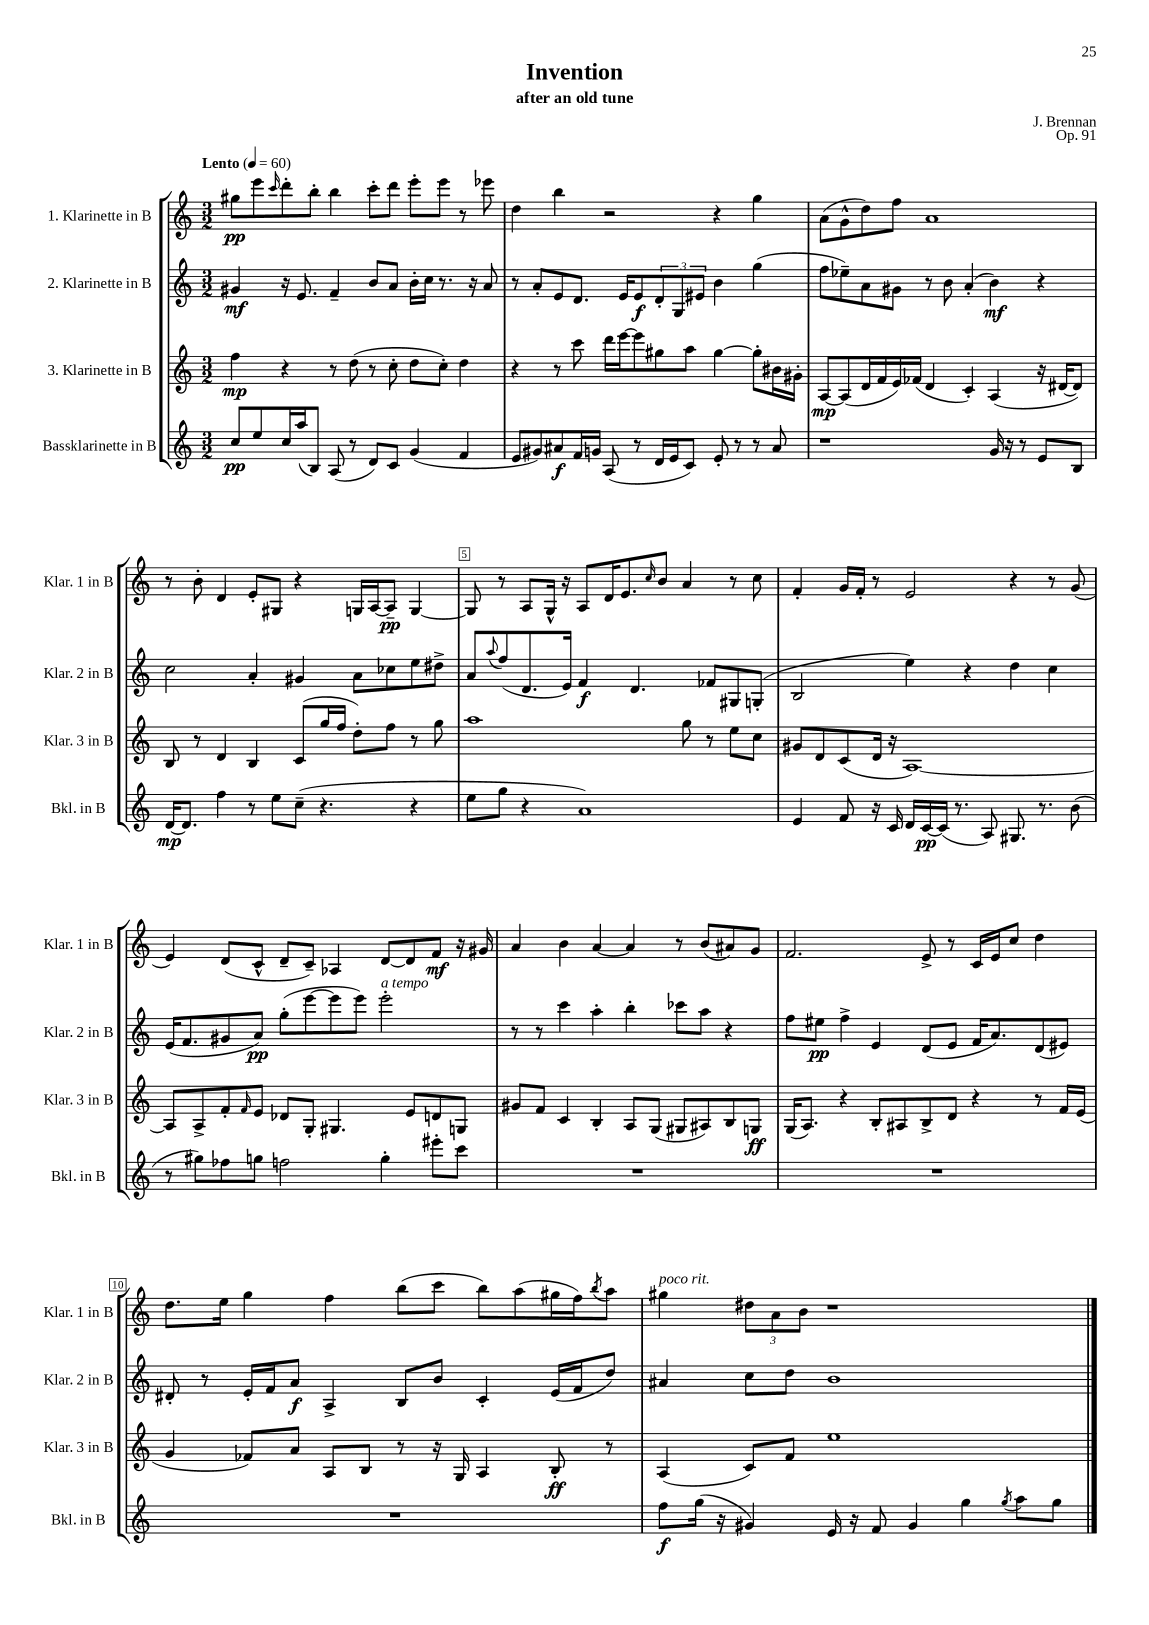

**kern	**dynam	**kern	**dynam	**kern	**dynam	**kern	**dynam
*part4	*part4	*part3	*part3	*part2	*part2	*part1	*part1
*staff4	*staff4	*staff3	*staff3	*staff2	*staff2	*staff1	*staff1
*I"Bassklarinette in B	*	*I"3. Klarinette in B	*	*I"2. Klarinette in B	*	*I"1. Klarinette in B	*
*I'Bkl. in B	*	*I'Klar. 3 in B	*	*I'Klar. 2 in B	*	*I'Klar. 1 in B	*
*clefG2	*	*clefG2	*	*clefG2	*	*clefG2	*
*k[]	*	*k[]	*	*k[]	*	*k[]	*
*M3/2	*	*M3/2	*	*M3/2	*	*M3/2	*
*MM60	*	*MM60	*	*MM60	*	*MM60	*
=1	=1	=1	=1	=1	=1	=1	=1
!	!	!	!	!	!	!LO:TX:a:B:t=Lento	!
8cc/L	pp	4ff\	mp	4g#X/	mf	8gg#X\L	pp
8ee/	.	.	.	.	.	8eee\	.
.	.	.	.	.	.	16qqccc/	.
16cc/L	.	4r	.	16r	.	8ddd'\	.
(16aa/J	.	.	.	8.e/	.	.	.
8B/J)	.	.	.	.	.	8bb'\J	.
(8A/	.	8r	.	4f~/	.	4bb\	.
8r	.	(8dd\	.	.	.	.	.
8d/L)	.	8r	.	8b/L	.	8ccc'\L	.
8c/J	.	8cc'\	.	8a/J	.	8ddd\J	.
(4g/	.	8dd\L	.	16b'\LL	.	8eee'\L	.
.	.	.	.	16cc\JJ	.	.	.
.	.	8cc'\J)	.	8.r	.	8eee\J	.
4f/	.	4dd\	.	.	.	8r	.
.	.	.	.	16r	.	.	.
.	.	.	.	8a/	.	8eee-X\	.
=2	=2	=2	=2	=2	=2	=2	=2
8e/L	.	4r	.	8r	.	4dd\	.
8g#X/)	.	.	.	8a'/L	.	.	.
8a#X/	f	8r	.	8e/	.	4bb\	.
16f/L	.	8ccc\	.	8.d/J	.	.	.
16gn/JJ	.	.	.	.	.	.	.
(8A/	.	16ddd\LL	.	.	.	2r	.
.	.	[16eee\J	.	16e/KL	.	.	.
8r	.	8eee\]	.	8e/	f	.	.
16d/LL	.	8gg#X\	.	12d'/	.	.	.
16e/J	.	.	.	.	.	.	.
.	.	.	.	12G/	.	.	.
8c/J)	.	8aa\J	.	.	.	.	.
.	.	.	.	12e#X/J	.	.	.
8e'/	.	[4gg#\	.	4b\	.	4r	.
8r	.	.	.	.	.	.	.
8r	.	8gg#'\L]	.	(4gg\	.	4gg\	.
8a#/	.	16b#X\L	.	.	.	.	.
.	.	16g#X'\JJ	.	.	.	.	.
=3	=3	=3	=3	=3	=3	=3	=3
1r	.	[8A/L	mp	8ff\L	.	(8a\L	.
.	.	(8A/]	.	8ee-X~\)	.	8g^^\	.
.	.	16d/L	.	8a\	.	8dd\)	.
.	.	16f/	.	.	.	.	.
.	.	16e/)	.	8g#X\J	.	8ff\J	.
.	.	(16f-X/JJ	.	.	.	.	.
.	.	4d/	.	8r	.	1a	.
.	.	.	.	8b\	.	.	.
.	.	4c'/)	.	(4a'/	.	.	.
16g/	.	(4A/	.	4b\)	mf	.	.
16r	.	.	.	.	.	.	.
8r	.	.	.	.	.	.	.
8e/L	.	16r	.	4r	.	.	.
.	.	[16d#X/KL	.	.	.	.	.
8B/J	.	8d#/J])	.	.	.	.	.
!!LO:LB:g=z
=4	=4	=4	=4	=4	=4	=4	=4
[16d/KL	mp	8B/	.	2cc\	.	8r	.
8.d/J]	.	.	.	.	.	.	.
.	.	8r	.	.	.	8b'\	.
4ff\	.	4d/	.	.	.	4d/	.
8r	.	4B/	.	4a'/	.	8e'/L	.
8ee\L	.	.	.	.	.	8G#X/J	.
(8cc~\J	.	(8c/L	.	4g#X/	.	4r	.
4.r	.	16gg/L	.	.	.	.	.
.	.	16ff/JJ	.	.	.	.	.
.	.	8dd'\L)	.	8a\L	.	16Gn/LL	.
.	.	.	.	.	.	[16A/J	.
.	.	8ff\J	.	8cc-X\	.	8A~/J]	pp
4r	.	8r	.	8ee\	.	[4G/	.
.	.	8gg\	.	8dd#X^\J	.	.	.
=5	=5	=5	=5	=5	=5	=5	=5
8ee\L	.	1aa	.	8a/L	.	8G/]	.
.	.	.	.	8qqaa/	.	.	.
8gg\J	.	.	.	(8ff/	.	8r	.
4r	.	.	.	8.d/	.	8A/L	.
.	.	.	.	.	.	16G^^/Jk	.
.	.	.	.	16e/Jk)	.	16r	.
1a)	.	.	.	4f/	f	8A/L	.
.	.	.	.	.	.	16d/K	.
.	.	.	.	.	.	8.e/	.
.	.	.	.	4.d/	.	.	.
.	.	.	.	.	.	16qqcc/	.
.	.	.	.	.	.	8b/J	.
.	.	8gg\	.	.	.	4a/	.
.	.	8r	.	8f-X/L	.	.	.
.	.	8ee\L	.	8G#X/	.	8r	.
.	.	8cc\J	.	(8Gn'/J	.	8cc\	.
=6	=6	=6	=6	=6	=6	=6	=6
4e/	.	8g#X/L	.	2B/	.	4f'/	.
.	.	8d/	.	.	.	.	.
8f/	.	(8c/	.	.	.	16g/LL	.
.	.	.	.	.	.	16f'/JJ	.
16r	.	16d/Jk	.	.	.	8r	.
16c/	.	16r	.	.	.	.	.
16d/LL	.	[1A)	.	4ee\)	.	2e/	.
[16c/	pp	.	.	.	.	.	.
(16c/JJ]	.	.	.	.	.	.	.
8.r	.	.	.	.	.	.	.
.	.	.	.	4r	.	.	.
8A/)	.	.	.	.	.	.	.
8.G#X/	.	.	.	4dd\	.	4r	.
8.r	.	.	.	.	.	.	.
.	.	.	.	4cc\	.	8r	.
(8b\	.	.	.	.	.	(8g/	.
!!LO:LB:g=z
=7	=7	=7	=7	=7	=7	=7	=7
8r	.	8A/L]	.	(16e/KL	.	4e/)	.
.	.	.	.	8.f/	.	.	.
8gg#X\L)	.	8A^/	.	.	.	.	.
8ff-X\	.	8f'/	.	8g#X/	.	(8d/L	.
.	.	16qqf/	.	.	.	.	.
8ggn\J	.	8e/J	.	8a/J)	pp	8c^^/J	.
2ffn\	.	8d-X/L	.	(8gg'\L	.	8d~/L	.
.	.	8G'/J	.	[8eee\	.	8c~/J)	.
.	.	4.G#X/	.	8eee\]	.	4A-X/	.
.	.	.	.	8eee\J)	.	.	.
!	!	!	!	!LO:TX:a:i:t=a tempo	!	!	!
4gg'\	.	.	.	2eee'\	.	[8d/L	.
.	.	8e/L	.	.	.	8d/]	.
8eee#X'\L	.	8dn/	.	.	.	8f/J	mf
8ccc\J	.	8Gn/J	.	.	.	16r	.
.	.	.	.	.	.	16g#X/	.
=8	=8	=8	=8	=8	=8	=8	=8
1.r	.	8g#X/L	.	8r	.	4a/	.
.	.	8f/J	.	8r	.	.	.
.	.	4c/	.	4ccc\	.	4b\	.
.	.	4B'/	.	4aa'\	.	[4a/	.
.	.	8A/L	.	4bb'\	.	4a/]	.
.	.	(8G/J	.	.	.	.	.
.	.	8G#X/L	.	8ccc-X\L	.	8r	.
.	.	8A#X/)	.	8aa\J	.	(8b/L	.
.	.	8B/	.	4r	.	8a#X/)	.
.	.	8Gn/J	ff	.	.	8g/J	.
=9	=9	=9	=9	=9	=9	=9	=9
1.r	.	(16G/KL	.	8ff\L	.	2.f/	.
.	.	8.A/J)	.	.	.	.	.
.	.	.	.	8ee#X\J	pp	.	.
.	.	4r	.	4ff^\	.	.	.
.	.	8B'/L	.	4e/	.	.	.
.	.	8A#X/	.	.	.	.	.
.	.	8B^/	.	(8d/L	.	8e^/	.
.	.	8d/J	.	8e/J	.	8r	.
.	.	4r	.	16f/KL	.	16c/LL	.
.	.	.	.	8.a/)	.	16e/J	.
.	.	.	.	.	.	8cc/J	.
.	.	8r	.	(8d/	.	4dd\	.
.	.	16f/LL	.	8e#X/J)	.	.	.
.	.	(16e/JJ	.	.	.	.	.
!!LO:LB:g=z
=10	=10	=10	=10	=10	=10	=10	=10
1.r	.	4g/	.	8d#X'/	.	8.dd\L	.
.	.	.	.	8r	.	.	.
.	.	.	.	.	.	16ee\Jk	.
.	.	8f-X/L)	.	16e'/LL	.	4gg\	.
.	.	.	.	16f/J	.	.	.
.	.	8a/J	.	8a/J	f	.	.
.	.	8A/L	.	4A^/	.	4ff\	.
.	.	8B/J	.	.	.	.	.
.	.	8r	.	8B/L	.	(8bb\L	.
.	.	16r	.	8b/J	.	8ccc\J	.
.	.	16G/	.	.	.	.	.
.	.	4A/	.	4c'/	.	8bb\L)	.
.	.	.	.	.	.	(8aa\	.
.	.	8B'/	ff	(16e/LL	.	16gg#X\L	.
.	.	.	.	16f/J	.	16ff\J)	.
.	.	.	.	.	.	8qbb/	.
.	.	8r	.	8dd/J)	.	8aa\J	.
=11	=11	=11	=11	=11	=11	=11	=11
!	!	!	!	!	!	!LO:TX:a:i:t=poco rit.	!
8ff\L	f	(4A/	.	4a#X/	.	4gg#X\	.
(16gg\Jk	.	.	.	.	.	.	.
16r	.	.	.	.	.	.	.
4g#X/)	.	8c/L)	.	8cc\L	.	12dd#X\L	.
.	.	.	.	.	.	12a\	.
.	.	8f/J	.	8dd\J	.	.	.
.	.	.	.	.	.	12b\J	.
16e/	.	1ee	.	1b	.	1r	.
16r	.	.	.	.	.	.	.
8f/	.	.	.	.	.	.	.
4g#/	.	.	.	.	.	.	.
4gg\	.	.	.	.	.	.	.
8qgg/	.	.	.	.	.	.	.
8aa\L	.	.	.	.	.	.	.
8gg\J	.	.	.	.	.	.	.
==	==	==	==	==	==	==	==
*-	*-	*-	*-	*-	*-	*-	*-
